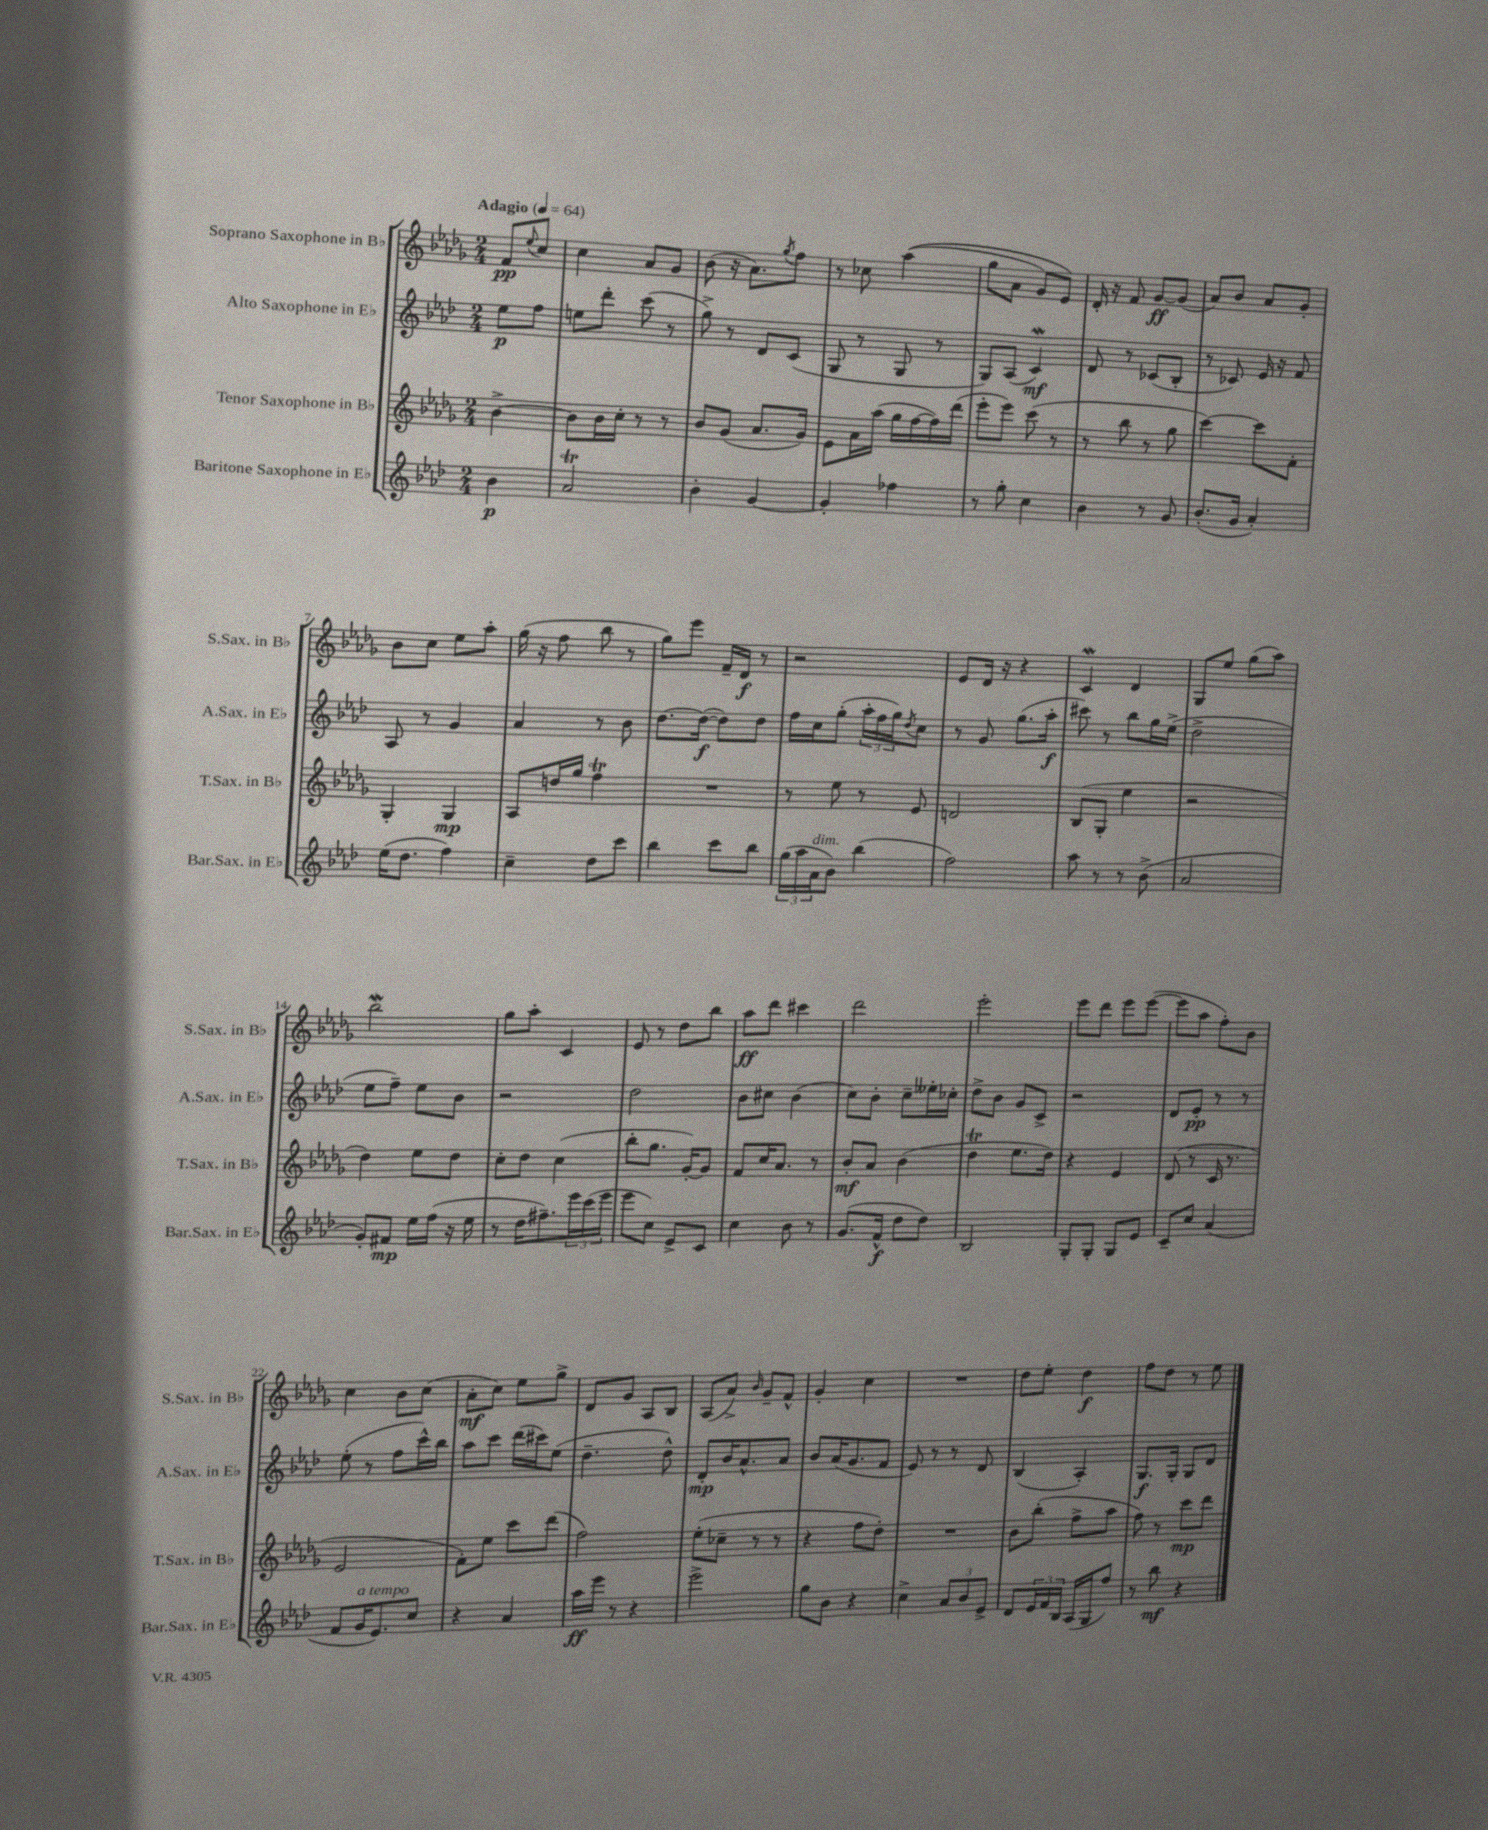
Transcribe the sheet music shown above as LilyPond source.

<<
\new StaffGroup <<
\new Staff = "s0" \with { instrumentName = "Soprano Saxophone in Bb" shortInstrumentName = "S.Sax. in Bb" } {
    \clef treble \key des \major \numericTimeSignature \time 2/4 \partial 4 \tempo "Adagio" 4 = 64
    f'8\pp \appoggiatura { ees''8 } c''8 |
    c''4 aes'8 ges'8 |
    bes'8( r16 aes'8.) \acciaccatura { ges''8 } f''8 |
    r8 ces''8 aes''4(\( |
    ges''8 aes'8 ges'8) ees'8\) |
    des'16-. r16 f'8 ges'8~\ff ges'8( |
    aes'8) bes'8 aes'8 ges'8-. |
    bes'8 c''8 ees''8 aes''8-. |
    ges''16( r16 f''8 bes''8 r8 |
    ges''8) ees'''8 f'16-- des'16\f r8 |
    r2 |
    ees'8 des'16 r16 r4 |
    c'4\mordent des'4 |
    ges8 ees''8 ges''8( aes''8) |
    bes''2\mordent |
    ges''8 aes''8-. c'4 |
    ees'8 r8 des''8 bes''8 |
    aes''8\ff des'''8 cis'''4 |
    des'''2 |
    ees'''2-. |
    ees'''8 des'''8 ees'''8 ees'''8~( |
    ees'''8 aes''8 f''8-.) bes'8 |
    c''4 bes'8 c''8( |
    aes'8-.\mf c''8) ees''8 ges''8-> |
    des'8 ges'8 aes8 bes8 |
    aes8( aes'8->) \grace { bes'16 } ges'8-- f'8-^ |
    ges'4-. c''4 |
    R2 |
    des''8 ees''8-. des''4\f |
    f''8 des''8 r8 ees''8 \bar "|." |
}
\new Staff = "s1" \with { instrumentName = "Alto Saxophone in Eb" shortInstrumentName = "A.Sax. in Eb" } {
    \clef treble \key aes \major \numericTimeSignature \time 2/4 \partial 4
    ees''8\p f''8 |
    e''8 des'''8-. c'''8( r8 |
    g''8->) r8 des'8 c'8( |
    g8 r8 g8 r8 |
    g8) aes8( c'4\mordent\mf) |
    des'8 r8 ces'8( bes8-. |
    r8 ces'8) ees'16 r16 f'8 |
    aes8 r8 g'4 |
    aes'4 r8 bes'8 |
    des''8.~ des''16~\f( des''8) des''8 |
    f''16 c''16 g''8-.( \tuplet 3/2 { aes''16-. f''16 g''16) } \acciaccatura { des''8 } c''8 |
    r8 g'8 g''8.( aes''16-.\f |
    cis'''8) r8 bes''8 g''16 ees''16->( |
    des''2-> |
    ees''8 f''8--) ees''8 bes'8 |
    r2 |
    des''2 |
    bes'8 cis''8 bes'4( |
    c''8) bes'8-. c''8-- eeses''16-. ces''16-. |
    des''8-> bes'8 g'8 c'8-> |
    r2 |
    des'8 ees'8-.\pp r8 r8 |
    ees''8-.( r8 f''8 c'''16-^) bes''16 |
    aes''8 c'''8 des'''16( cis'''16) ees''8( |
    des''4.-- des''8-^) |
    des'8-.\mp bes'16 aes'8.-^ aes'8 |
    bes'8 aes'16( g'8. f'8 |
    ees'8) r8 r8 des'8 |
    bes4( aes4-.) |
    g8.\f g16-. g8 des'8 \bar "|." |
}
\new Staff = "s2" \with { instrumentName = "Tenor Saxophone in Bb" shortInstrumentName = "T.Sax. in Bb" } {
    \clef treble \key des \major \numericTimeSignature \time 2/4 \partial 4
    bes'4~-> |
    bes'8 bes'16 c''16-. r8 r8 |
    bes'8 ges'8( aes'8. ges'16) |
    ees'8 aes'16 aes''16( ges''16 f''16~ f''16) des'''16( |
    ees'''8-. ees'''8) c'''8( r8 |
    r8 bes''8 r8 ges''8 |
    c'''4~) c'''8 f'8-. |
    ges4-. ges4\mp |
    aes8 d''16 ges''16 f''4\trill |
    R2 |
    r8 ees''8 r8 ees'8 |
    d'2 |
    bes8( ges8-. ees''4 |
    r2 |
    des''4) ees''8 des''8 |
    c''8-. des''8 c''4( |
    bes''8-. ges''8. ges'16~-.) ges'8 |
    f'8 c''16 aes'8. r8 |
    bes'8-.\mf aes'8 bes'4( |
    des''4\trill ees''8. des''16) |
    r4 ees'4 |
    des'8( r8 c'16 r8. |
    ees'2 |
    f'8-.) ees''8 c'''8 des'''8( |
    f''2) |
    ees''8-.( ces''8-- r8 r8 |
    r4 f''8 des''8-.) |
    R2 |
    bes'8 bes''8-.( f''8-> aes''8 |
    f''8) r8 c'''8\mp des'''8 \bar "|." |
}
\new Staff = "s3" \with { instrumentName = "Baritone Saxophone in Eb" shortInstrumentName = "Bar.Sax. in Eb" } {
    \clef treble \key aes \major \numericTimeSignature \time 2/4 \partial 4
    bes'4\p |
    aes'2\trill |
    bes'4-. g'4~ |
    g'4-. fes''4 |
    r8 g''8-. c''4 |
    bes'4 r8 g'8 |
    bes'8.-.( g'16 aes'4-.) |
    ees''16( des''8. f''4) |
    c''4-- des''8 c'''8 |
    bes''4 c'''8 bes''8 |
    \tuplet 3/2 { g''16( aes''16 aes'16^\markup { \italic "dim." } } bes'8) bes''4( |
    f''2) |
    aes''8 r8 r8 bes'8->( |
    aes'2 |
    g'8-.) fis'8\mp ees''16 f''16( r16 ees''16 |
    r8 des''16 fis''8.--) \tuplet 3/2 { ees'''16 c'''16( ees'''16 } |
    ees'''8 c''8) ees'8-> c'8 |
    c''4 bes'8 r8 |
    g'8.( f'16-^\f des''8 des''8) |
    bes2 |
    g8-. g8-. g8 ees'8 |
    c'8-- c''8 aes'4( |
    f'8 g'16^\markup { \italic "a tempo" } ees'8.) c''8 |
    r4 aes'4 |
    aes''16\ff ees'''16 r8 r4 |
    ees'''2-> |
    g''8 bes'8 r4 |
    c''4-> \tuplet 3/2 { aes'8 bes'8 ees'8-> } |
    des'8 \tuplet 3/2 { ees'16 f'16 bes16 } aes16( g16 f''8) |
    r8 bes''8\mf r4 \bar "|." |
}
>>
>>
